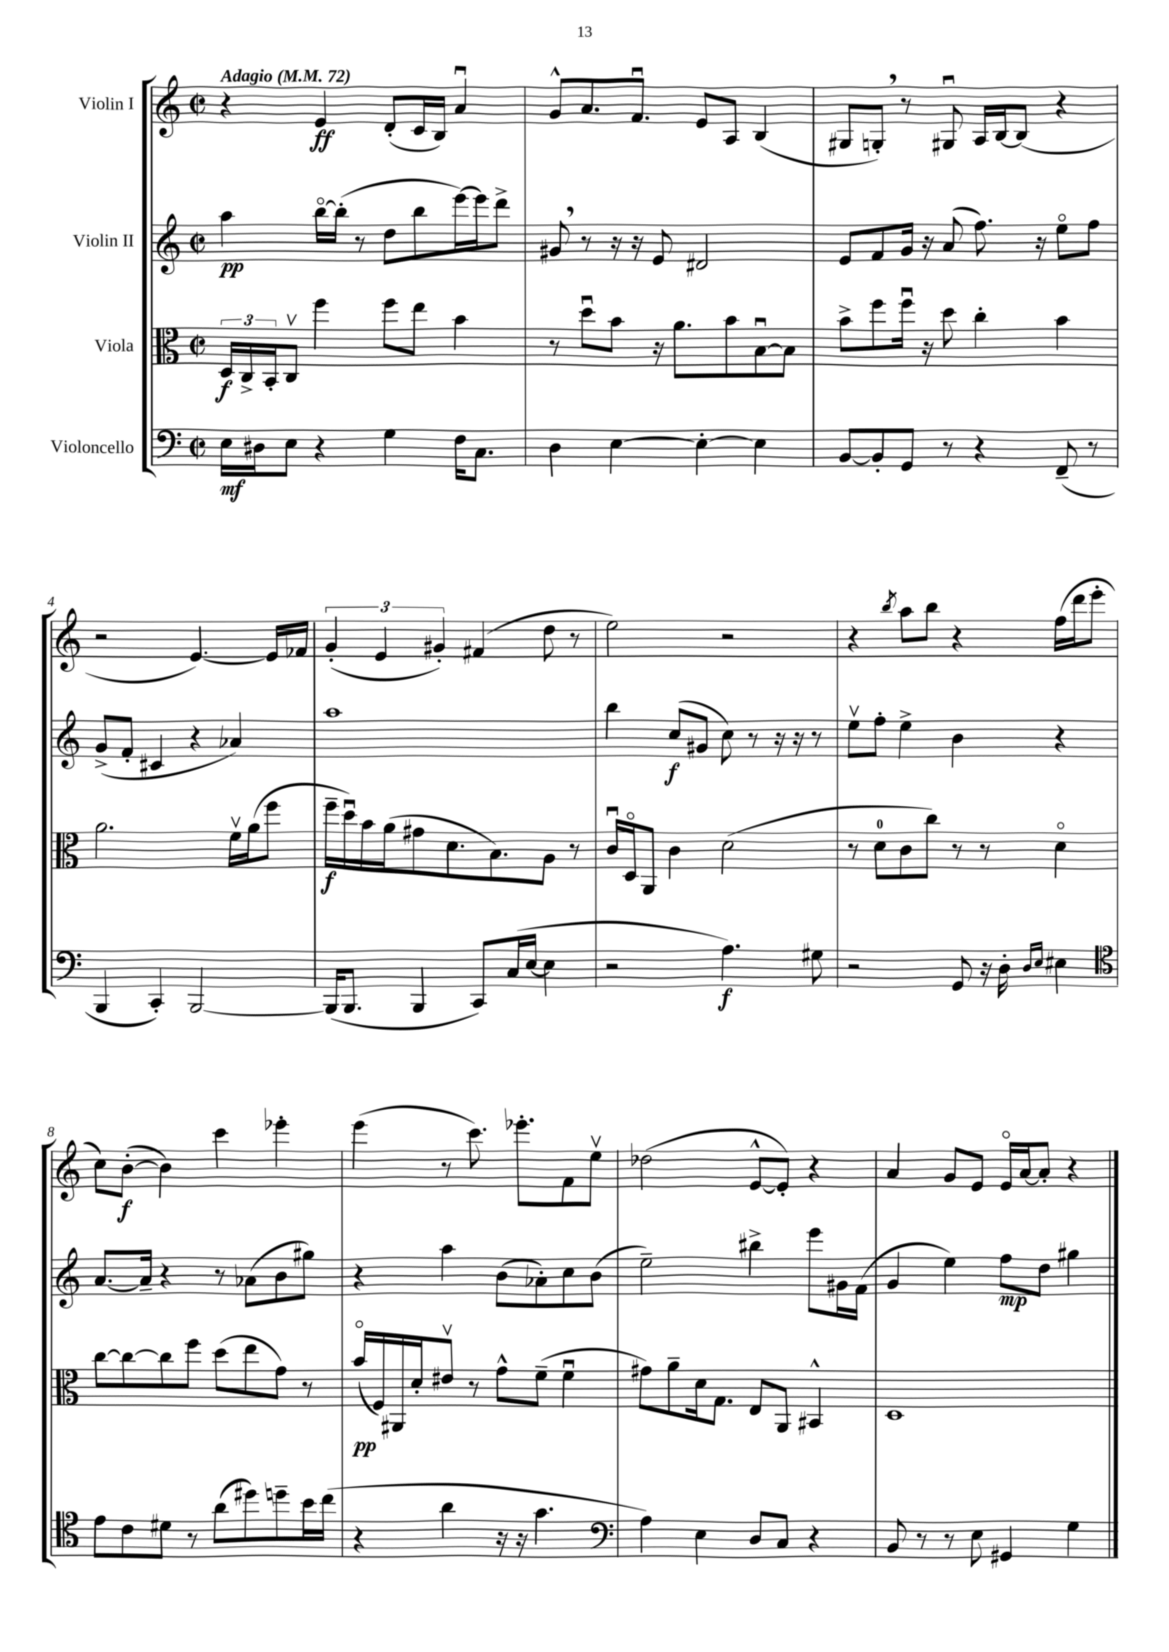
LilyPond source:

<<
\new StaffGroup <<
\new Staff = "s0" \with { instrumentName = "Violin I" } {
    \clef treble \key c \major \defaultTimeSignature \time 2/2 \tempo "Adagio" 4 = 72
    r4 e'4\ff d'8-.( c'16 b16) a'4\downbow |
    g'8-^ a'8. f'8.\downbow e'8 a8 b4( |
    gis8 g8-.) \breathe r8 gis8\downbow a16 b16~ b8( r4 |
    r2 e'4.~) e'16 fes'16 |
    \tuplet 3/2 { g'4-.( e'4 gis'4-.) } fis'4( d''8 r8 |
    e''2) r2 |
    r4 \acciaccatura { b''8 } a''8 b''8 r4 f''16( d'''16 e'''8-. |
    c''8) b'8~-.\f( b'4) c'''4 ees'''4-. |
    e'''4( r8 c'''8.) ees'''8.-. f'8 e''8\upbow |
    des''2( e'8~-^ e'8-.) r4 |
    a'4 g'8 e'8 e'16\flageolet a'16~ a'8-. r4 \bar "|." |
}
\new Staff = "s1" \with { instrumentName = "Violin II" } {
    \clef treble \key c \major \defaultTimeSignature \time 2/2
    a''4\pp b''16~\flageolet b''16-.( r8 d''8 b''8 e'''16~) e'''16 d'''8-> |
    gis'8 \breathe r8 r16 r16 e'8 dis'2 |
    e'8 f'8 g'16 r16 a'8( f''8.) r16 e''8\flageolet f''8 |
    g'8->( f'8-. cis'4 r4 aes'4) |
    a''1 |
    b''4 c''8\f( gis'8 c''8) r8 r16 r16 r8 |
    e''8\upbow f''8-. e''4-> b'4 r4 |
    a'8.~ a'16-- r4 r8 aes'8( b'8 gis''8) |
    r4 a''4 b'8( aes'8-.) c''8 b'8( |
    e''2--) bis''4-> e'''8 gis'16 f'16( |
    g'4 e''4) f''8\mp d''8 gis''4 \bar "|." |
}
\new Staff = "s2" \with { instrumentName = "Viola" } {
    \clef alto \key c \major \defaultTimeSignature \time 2/2
    \tuplet 3/2 { d16\f c16-> b,16-. } c8\upbow f''4 f''8 e''8 b'4 |
    r8 d''8\downbow b'8 r16 a'8. b'8 b8~\downbow b8 |
    b'8-> f''8 f''16\downbow r16 d''8 c''4-. b'4 |
    a'2. f'16\upbow a'16( f''8 |
    f''16--\f d''16\downbow) b'16 a'16( gis'8 d'8. b8.) a8 r8 |
    c'16\downbow d16\flageolet a,8 c'4 d'2( |
    r8 d'8-0 c'8 c''8) r8 r8 d'4\flageolet |
    c''8~ c''8~ c''8 f''8 d''8( e''8 g'8) r8 |
    b'16\flageolet\pp( f16) ais,16 d'16-. eis'8\upbow r8 g'8-^ f'8--( f'4\downbow |
    gis'8) a'8-- d'16 g8. e8 a,8 bis,4-^ |
    d1 \bar "|." |
}
\new Staff = "s3" \with { instrumentName = "Violoncello" } {
    \clef bass \key c \major \defaultTimeSignature \time 2/2
    e16\mf dis16 e8 r4 g4 f16 c8. |
    d4 e4~ e4~-. e4 |
    b,8~ b,8-. g,8 r8 r4 f,8--( r8 |
    b,,4 c,4-.) b,,2~ |
    b,,16( b,,8. b,,4 c,8) c16( e16~ e4 |
    r2 a4.\f) gis8 |
    r2 g,8 r16 d16-. \grace { d16 e16 } eis4 |
    \clef tenor e'8 c'8 dis'8 r8 a'8( dis''8) d''8-- b'16 c''16( |
    r4 a'4 r16 r16 g'4. |
    \clef bass a4) e4 d8 c8 r4 |
    b,8 r8 r8 e8 gis,4 g4 \bar "|." |
}
>>
>>
